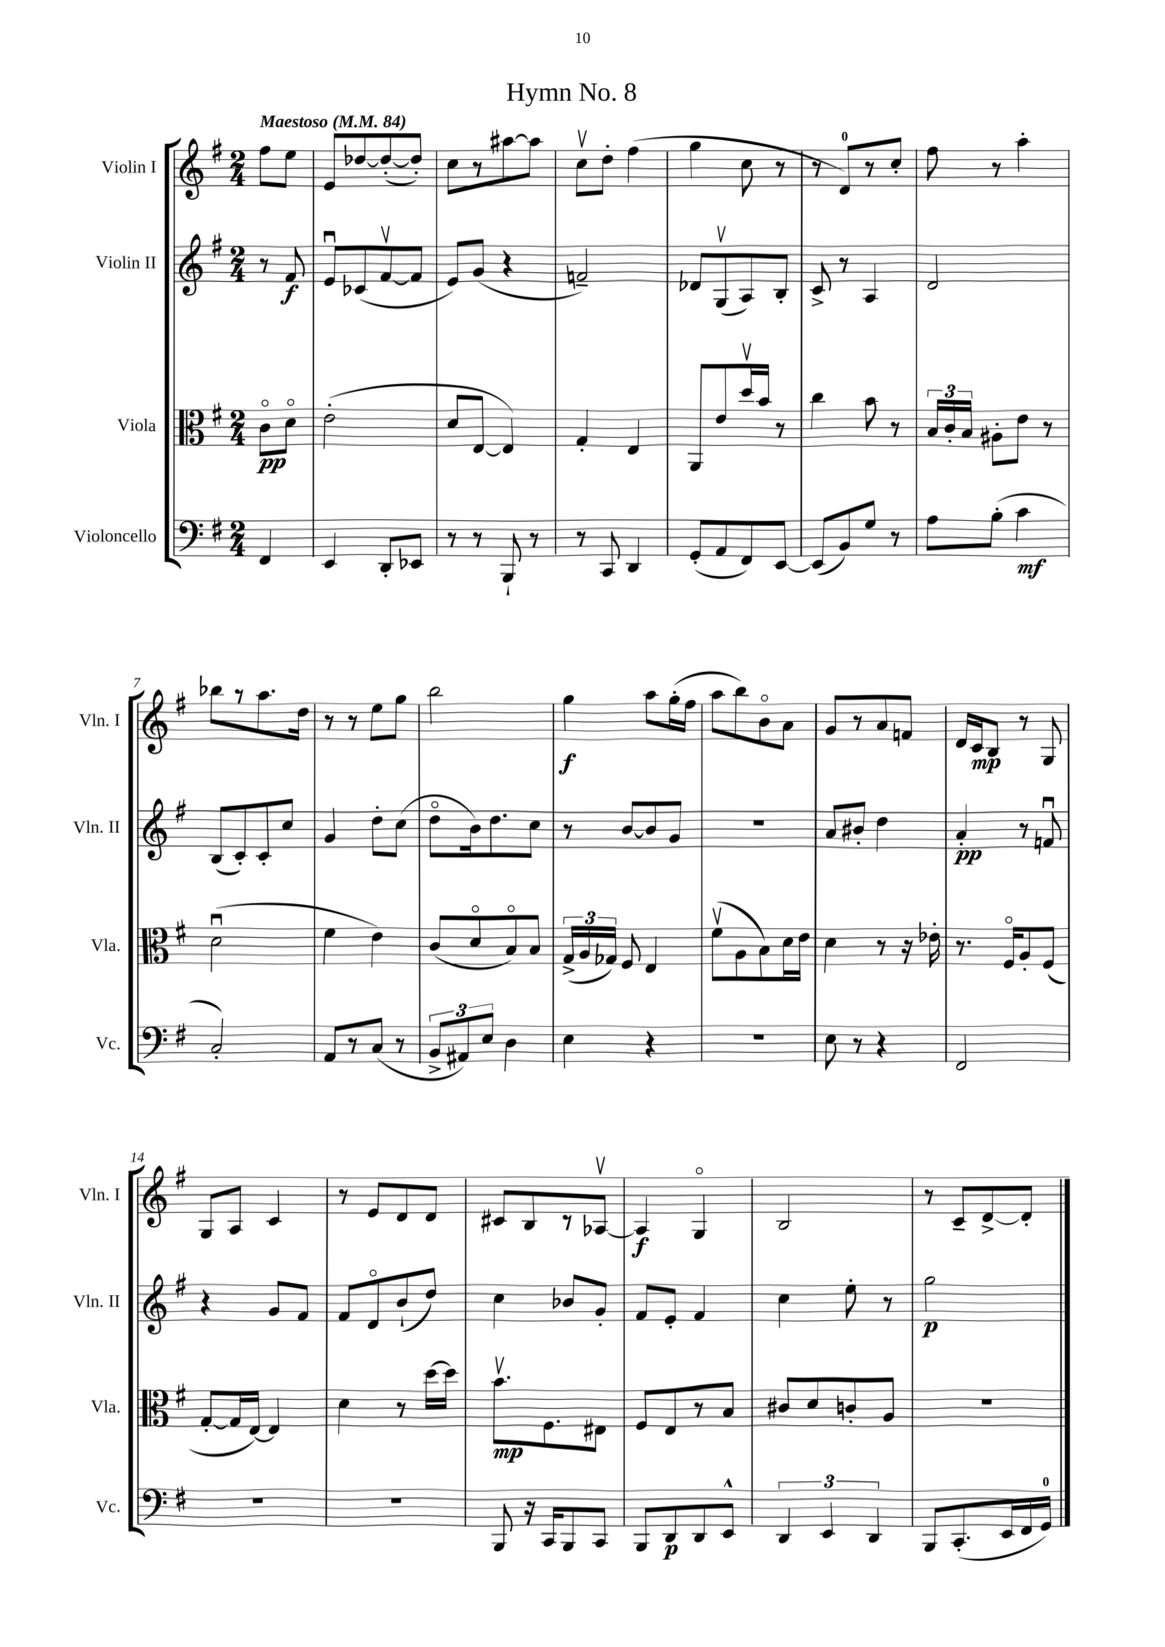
\header { title = "Hymn No. 8" }
<<
\new StaffGroup <<
\new Staff = "s0" \with { instrumentName = "Violin I" shortInstrumentName = "Vln. I" } {
    \clef treble \key g \major \numericTimeSignature \time 2/4 \partial 4 \tempo "Maestoso" 4 = 84
    \autoBeamOff fis''8[ e''8] |
    e'8[ des''8~ des''8~-.( des''8]-.) |
    c''8[ r8 ais''8~ ais''8] |
    c''8[\upbow d''8]-. fis''4( |
    g''4 c''8 r8 |
    r8 d'8[-0) r8 c''8]-. |
    fis''8 r8 a''4-. |
    bes''8[ r8 a''8. d''16] |
    r8 r8 e''8[ g''8] |
    b''2 |
    g''4\f a''8[ g''16-.( fis''16] |
    a''8[ b''8) b'8\flageolet a'8] |
    g'8[ r8 a'8 f'8] |
    d'16[ c'16\mp b8] r8 g8 |
    g8[ a8] c'4 |
    r8 e'8[ d'8 d'8] |
    cis'8[ b8 r8 aes8]~\upbow |
    aes4\f g4\flageolet |
    b2 |
    r8 c'8[-- d'8~-> d'8]-. \bar "|." |
}
\new Staff = "s1" \with { instrumentName = "Violin II" shortInstrumentName = "Vln. II" } {
    \clef treble \key g \major \numericTimeSignature \time 2/4 \partial 4
    \autoBeamOff r8 fis'8\f |
    e'8[\downbow ces'8( fis'8~\upbow fis'8] |
    e'8[) g'8]( r4 |
    f'2--) |
    des'8[ g8\upbow( a8) b8]-. |
    c'8-> r8 a4 |
    d'2 |
    b8[( c'8-.) c'8-. c''8] |
    g'4 d''8[-. c''8]( |
    d''8[\flageolet b'16) d''8. c''8] |
    r8 b'8[~ b'8 g'8] |
    R2 |
    a'8[ bis'8]-. d''4 |
    a'4-.\pp r8 f'8\downbow |
    r4 g'8[ fis'8] |
    fis'8[ d'8\flageolet b'8-!( d''8]) |
    c''4 bes'8[ g'8]-. |
    fis'8[ e'8]-. fis'4 |
    c''4 e''8-. r8 |
    g''2\p \bar "|." |
}
\new Staff = "s2" \with { instrumentName = "Viola" shortInstrumentName = "Vla." } {
    \clef alto \key g \major \numericTimeSignature \time 2/4 \partial 4
    \autoBeamOff c'8[\flageolet\pp d'8]\flageolet |
    e'2-.( |
    d'8[ e8]~ e4) |
    g4-. e4 |
    a,8[ e'8 d''16\upbow b'16] r8 |
    c''4 b'8 r8 |
    \tuplet 3/2 { b16[ c'16-. b16] } ais8[-. e'8] r8 |
    d'2\downbow( |
    fis'4 e'4) |
    c'8[( d'8\flageolet b8\flageolet) b8] |
    \tuplet 3/2 { g16[->( a16 ges16]) } fis8 e4 |
    fis'8[\upbow( a8 b8) d'16 e'16] |
    d'4 r8 r16 ees'16-. |
    r8. fis16[\flageolet a8-. fis8]( |
    g8[~-. g16 e16]~) e4 |
    d'4 r8 d''16[~ d''16] |
    b'8.[\upbow\mp fis8. eis8] |
    fis8[ e8 r8 b8] |
    cis'8[ d'8 c'8-. a8] |
    R2 \bar "|." |
}
\new Staff = "s3" \with { instrumentName = "Violoncello" shortInstrumentName = "Vc." } {
    \clef bass \key g \major \numericTimeSignature \time 2/4 \partial 4
    \autoBeamOff fis,4 |
    e,4 d,8[-. ees,8] |
    r8 r8 b,,8-! r8 |
    r8 c,8 d,4 |
    g,8[-.( a,8 fis,8) e,8]~ |
    e,8[( b,8) g8] r8 |
    a8[ b8]-.( c'4\mf |
    c2-.) |
    a,8[ r8 c8]( r8 |
    \tuplet 3/2 { b,8[-> ais,8) e8] } d4 |
    e4 r4 |
    R2 |
    e8 r8 r4 |
    fis,2 |
    R2 |
    R2 |
    b,,8 r16 c,16[ b,,8 c,8] |
    b,,8[ d,8\p d,8 e,8]-^ |
    \tuplet 3/2 { d,4 e,4 d,4 } |
    b,,8[ c,8.-.( e,16 fis,16 g,16]-0) \bar "|." |
}
>>
>>
